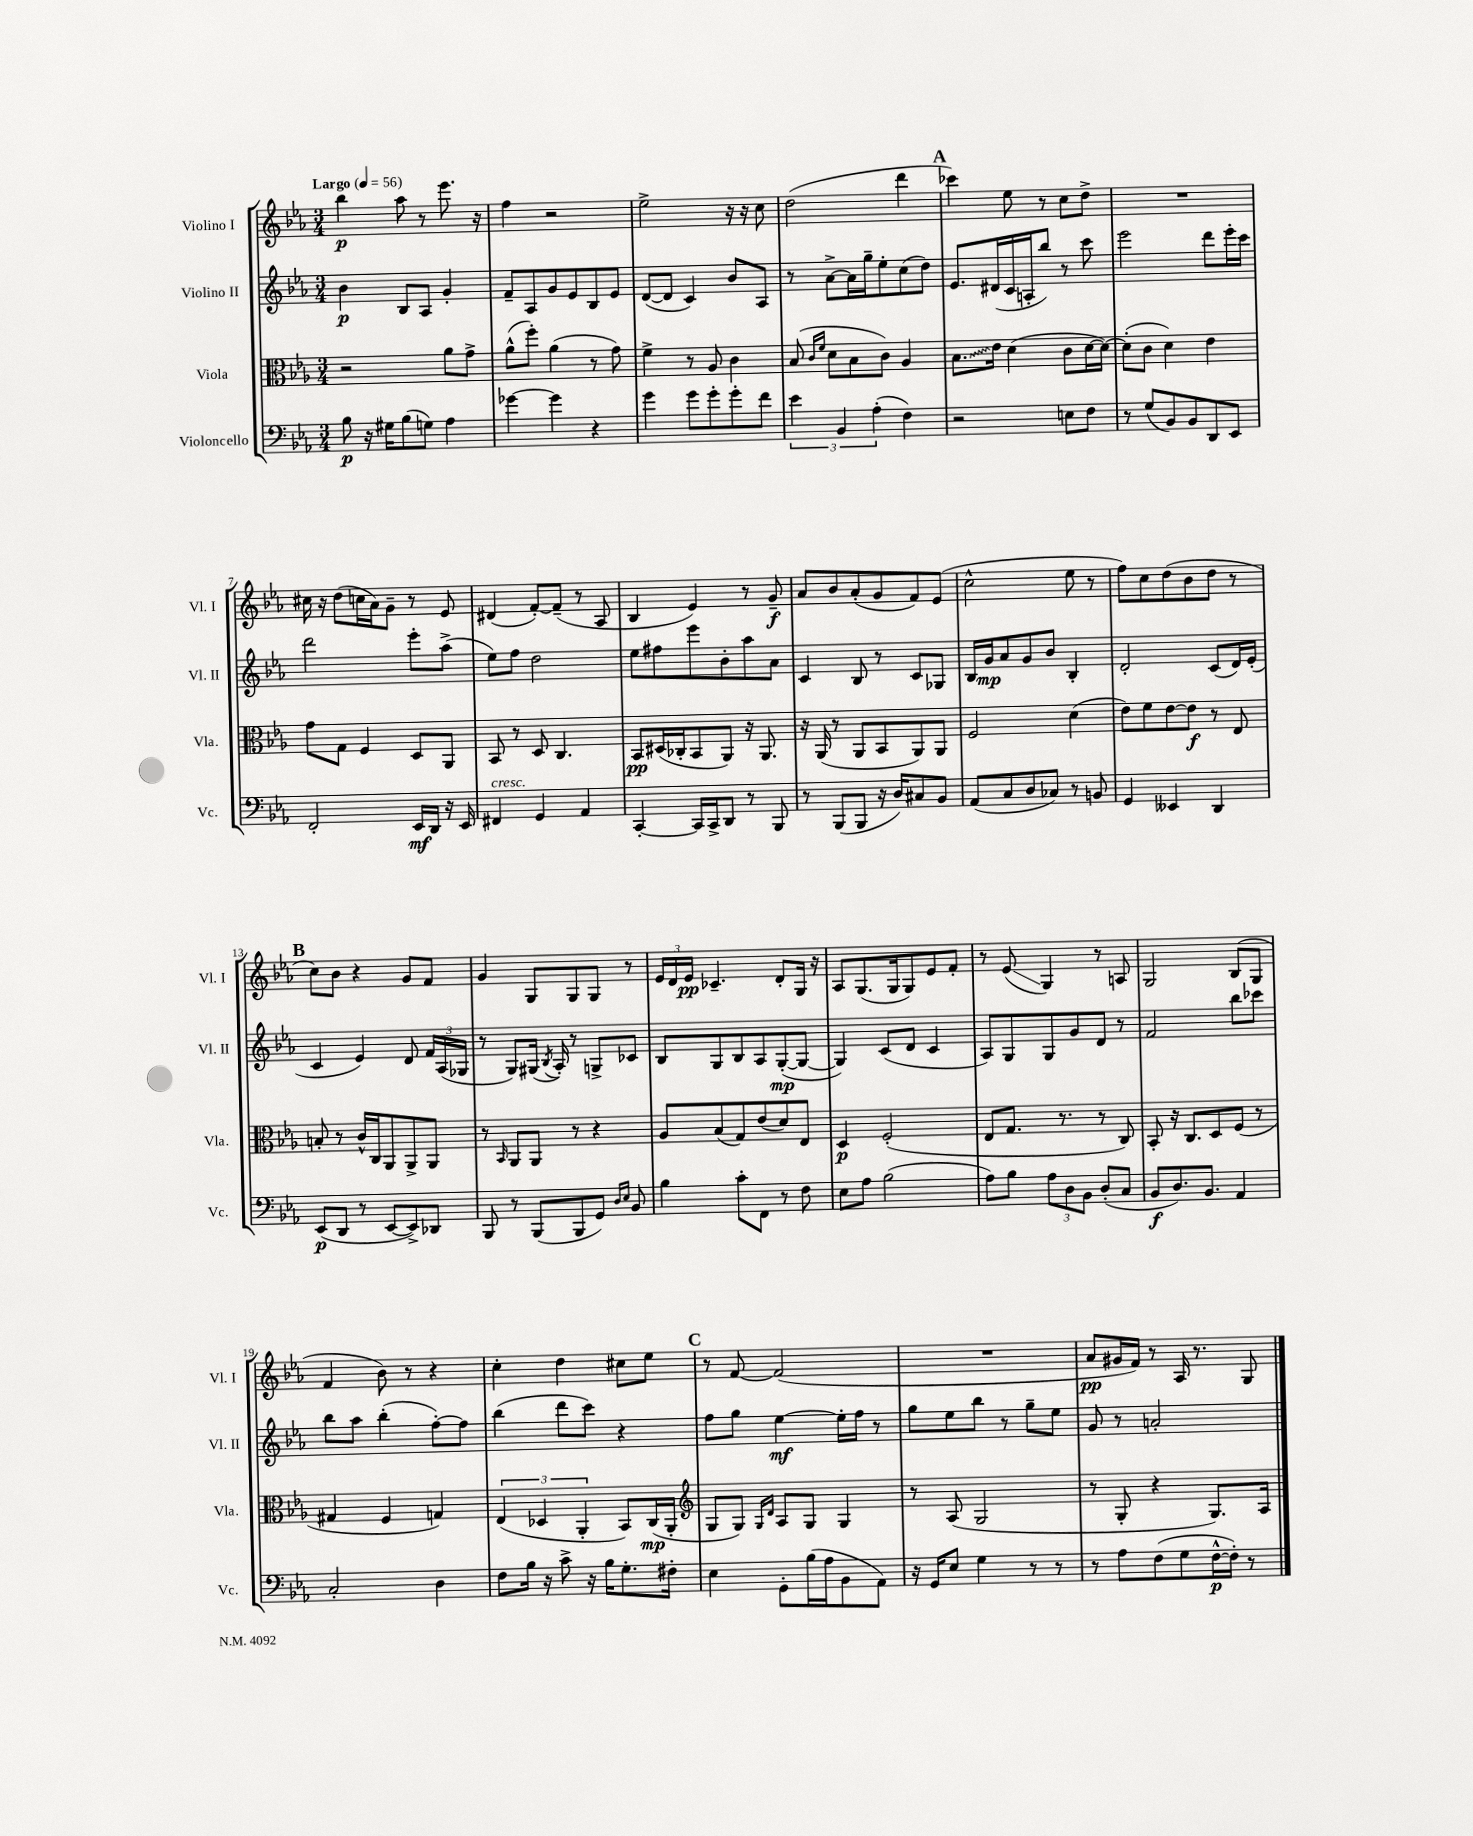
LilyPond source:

<<
\new StaffGroup <<
\new Staff = "s0" \with { instrumentName = "Violino I" shortInstrumentName = "Vl. I" } {
    \clef treble \key ees \major \numericTimeSignature \time 3/4 \tempo "Largo" 4 = 56
    \autoBeamOff bes''4\p aes''8 r8 ees'''8. r16 |
    f''4 r2 |
    ees''2-> r16 r16 c''8 |
    d''2( d'''4 |
    \mark \markup { \bold "A" } ces'''4) ees''8 r8 c''8[ d''8]-> |
    R2. |
    cis''16 r16 d''8[( c''16 aes'16) g'8]-- r8 ees'8 |
    dis'4( f'8[~-.) f'8]--( r8 aes8 |
    bes4 ees'4) r8 g'8--\f |
    aes'8[ bes'8 aes'8-.( g'8 f'8) ees'8]( |
    c''2-^ ees''8 r8 |
    f''8[) c''8 d''8( bes'8 d''8] r8 |
    \mark \markup { \bold "B" } c''8[) bes'8] r4 g'8[ f'8] |
    g'4 g8[ g8 g8] r8 |
    \tuplet 3/2 { ees'16[ d'16 ees'16]\pp } ces'4.-- d'8[-. g16] r16 |
    aes8[ g8.( g16 g8) ees'8 f'8]-. |
    r8 ees'8\glissando( g4) r8 a8 |
    g2 bes8[( g8] |
    f'4 bes'8) r8 r4 |
    c''4-. d''4 cis''8[ ees''8] |
    \mark \markup { \bold "C" } r8 f'8~ f'2( |
    R2. |
    aes'8[\pp gis'16 f'16]) r8 aes16 r8. g8 \bar "|." |
}
\new Staff = "s1" \with { instrumentName = "Violino II" shortInstrumentName = "Vl. II" } {
    \clef treble \key ees \major \numericTimeSignature \time 3/4
    \autoBeamOff bes'4\p bes8[ aes8] g'4-. |
    f'8[-- aes8 g'8 ees'8 bes8 ees'8] |
    d'8[~( d'8] c'4) bes'8[ aes8] |
    r8 aes'8[~-> aes'16 g''16-- ees''8-. c''8( d''8]) |
    \mark \markup { \bold "A" } ees'8.[ dis'16( c'16 a16-. bes''8]) r8 c'''8 |
    ees'''2 d'''8[ ees'''16-. c'''16] |
    d'''2 ees'''8[-. aes''8]->( |
    ees''8[) f''8] d''2 |
    ees''8[ fis''8 ees'''8 bes'8-. aes''8 aes'8] |
    c'4 bes8 r8 c'8[ ges8] |
    bes16[ g'16\mp aes'8 g'8 bes'8] bes4-. |
    d'2-. c'8[( d'16) ees'16]-.( |
    \mark \markup { \bold "B" } c'4 ees'4) d'8 \tuplet 3/2 { f'16[ aes16( ges16] } |
    r8 g8[) gis16]( \acciaccatura { bes8 } aes16-.) r8 g8[-> ces'8] |
    bes8[ g8 bes8 aes8 g8~-.\mp( g8]~ |
    g4) c'8[( d'8] c'4 |
    aes8[) g8 g8 g'8 d'8] r8 |
    f'2 bes''8[ ces'''8] |
    bes''8[ aes''8] bes''4-.( f''8[~-.) f''8] |
    bes''4( d'''8[ c'''8]) r4 |
    \mark \markup { \bold "C" } f''8[ g''8] ees''4~\mf ees''16[-. f''16] r8 |
    g''8[ ees''8 bes''8] r8 g''8[-- ees''8] |
    g'8 r8 a'2-. \bar "|." |
}
\new Staff = "s2" \with { instrumentName = "Viola" shortInstrumentName = "Vla." } {
    \clef alto \key ees \major \numericTimeSignature \time 3/4
    \autoBeamOff r2 aes'8[ g'8]-> |
    aes'8[-^( f''8]-.) aes'4( r8 g'8) |
    f'4-> r8 aes8 c'4 |
    bes8( \grace { c'16[ f'16] } d'8[ bes8 c'8]) aes4 |
    \mark \markup { \bold "A" } \once \override Glissando.style = #'zigzag bes8.[\glissando ees'16] d'4( c'8[ d'16~ d'16]~) |
    d'8[-.( c'8] d'4) ees'4 |
    g'8[ g8] f4 d8[ aes,8] |
    bes,8 r8 d8 c4. |
    bes,8[\pp dis16( ces16-. bes,8 aes,8]) r16 aes,8. |
    r16 aes,16( r8 aes,8[ bes,8 aes,8) aes,8] |
    f2 d'4( |
    ees'8[) f'8 ees'8~ ees'8]\f r8 ees8 |
    \mark \markup { \bold "B" } b8-. r8 c'16[-^ c16 aes,8 aes,8-> aes,8] |
    r8 \grace { bes,16 } aes,8[ aes,8] r8 r4 |
    aes8[ bes8( g8) ees'8( d'8) ees8] |
    d4\p f2-.( |
    ees8[ g8.] r8. r8 c8) |
    bes,8-. r16 c8.[ d8 f8]( r8 |
    gis4 f4 g4) |
    \tuplet 3/2 { ees4( des4 aes,4-. } bes,8[) c16\mp( aes,16]-. |
    \mark \markup { \bold "C" } \clef treble g8[ g8]) \grace { g16[ d'16] } aes8[ g8] g4 |
    r8 aes8( g2 |
    r8 g8-. r4 g8.[) aes16] \bar "|." |
}
\new Staff = "s3" \with { instrumentName = "Violoncello" shortInstrumentName = "Vc." } {
    \clef bass \key ees \major \numericTimeSignature \time 3/4
    \autoBeamOff bes8\p r16 gis16[ bes8( g8]) aes4 |
    ges'4~ ges'4 r4 |
    g'4 g'8[ g'8-. g'8-. f'8] |
    \tuplet 3/2 { ees'4 bes,4 aes4-.( } f4) |
    \mark \markup { \bold "A" } r2 e8[ f8] |
    r8 g8[( bes,8) bes,8 d,8 ees,8] |
    f,2-. ees,16[\mf d,16] r16 ees,16 |
    fis,4^\markup { \italic "cresc." } g,4 aes,4 |
    c,4~-. c,16[ c,16-> d,8] r8 bes,,8 |
    r8 bes,,8[( bes,,8] r16 d16[) cis8 bes,8] |
    aes,8[( c8 d8 ces8]) r8 b,8 |
    g,4 eeses,4 d,4 |
    \mark \markup { \bold "B" } ees,8[\p( d,8] r8 ees,8[~ ees,8->) des,8] |
    bes,,8 r8 bes,,8[( bes,,8 g,8]) \grace { d16[ ees16] } bes,8 |
    bes4 c'8[-. f,8] r8 f8 |
    ees8[ aes8] bes2( |
    aes8[) bes8] \tuplet 3/2 { aes8[ d8 bes,8] } d8[-.( c8] |
    bes,8[\f d8.) bes,8.] aes,4 |
    c2-. d4 |
    f8[ bes16] r16 c'8-> r16 bes16[ g8.-. fis16]-. |
    \mark \markup { \bold "C" } ees4 g,8[-. bes16( aes16 bes,8 aes,8]) |
    r16 g,16[ ees8] g4 r8 r8 |
    r8 aes8[ f8( g8 f16~-^\p f16]-.) r8 \bar "|." |
}
>>
>>
